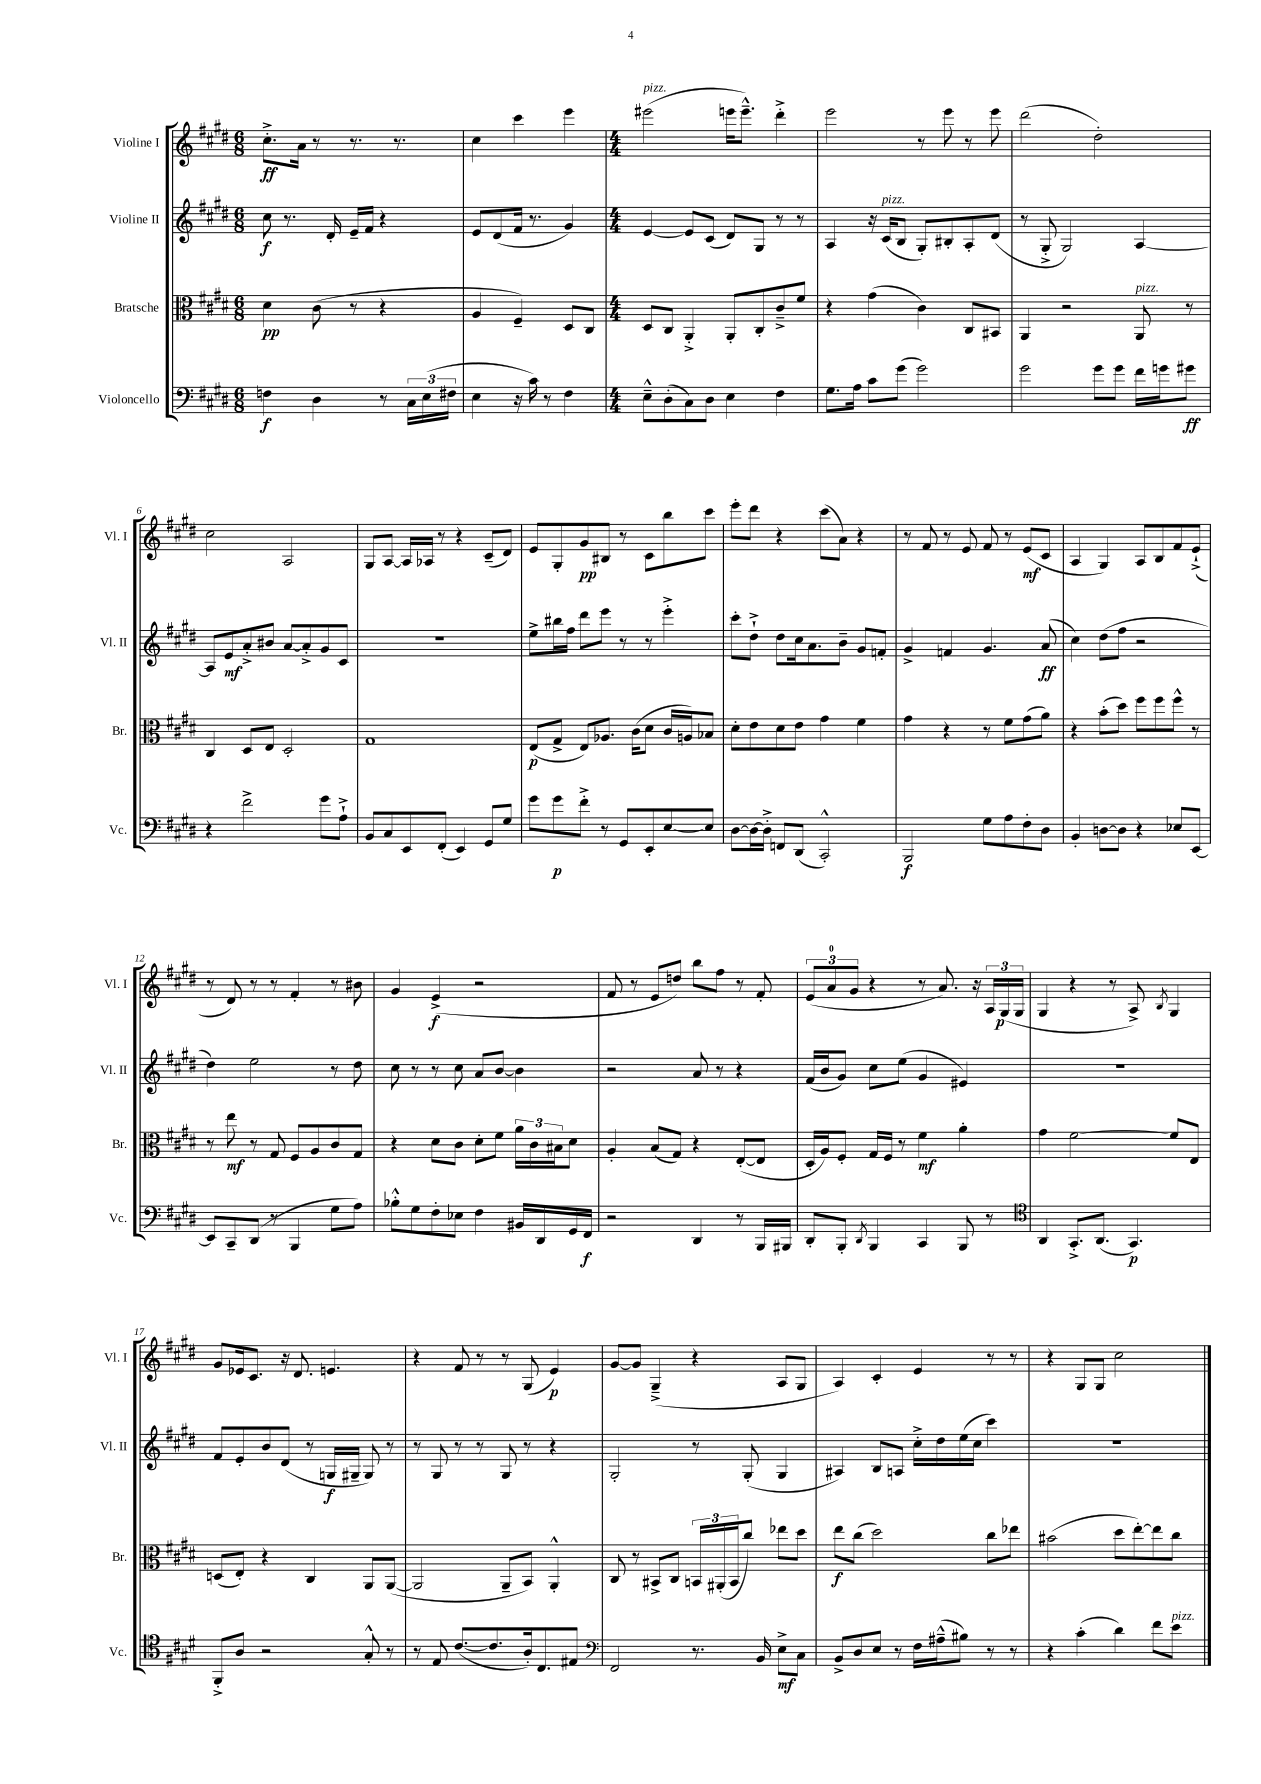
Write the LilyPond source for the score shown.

<<
\new StaffGroup <<
\new Staff = "s0" \with { instrumentName = "Violine I" shortInstrumentName = "Vl. I" } {
    \clef treble \key e \major \numericTimeSignature \time 6/8
    cis''8.-.->\ff a'16 r8 r8. r8. |
    cis''4 cis'''4 e'''4 |
    \numericTimeSignature \time 4/4 eis'''2^\markup { \italic "pizz." }( e'''16 e'''8.---^) dis'''4-.-> |
    e'''2 r8 e'''8 r8 e'''8 |
    dis'''2( dis''2-.) |
    cis''2 a2 |
    gis8 a8~ a16 aes16 r8 r4 cis'8--( dis'8) |
    e'8 gis8-. gis'8\pp bis8 r8 cis'8 b''8 cis'''8 |
    e'''8-. dis'''8 r4 cis'''8( a'8) r4 |
    r8 fis'8 r8 e'8 fis'8 r8 e'8\mf( cis'8 |
    a4 gis4) a8 b8 fis'8 e'8-!->( |
    r8 dis'8) r8 r8 fis'4-. r8 bis'8 |
    gis'4 e'4->\f( r2 |
    fis'8 r8 e'8 d''8) b''8 fis''8 r8 fis'8-. |
    \tuplet 3/2 { e'8( a'8-0 gis'8 } r4 r8 a'8.) r16 \tuplet 3/2 { a16 gis16\p( gis16 } |
    gis4 r4 r8 a8->) \acciaccatura { b8 } gis4 |
    gis'8 ees'16 cis'8. r16 dis'8. e'4. |
    r4 fis'8 r8 r8 gis8( e'4\p) |
    gis'8~ gis'8 gis4--->( r4 a8 gis8 |
    a4) cis'4-. e'4 r8 r8 |
    r4 gis8 gis8 cis''2 \bar "|." |
}
\new Staff = "s1" \with { instrumentName = "Violine II" shortInstrumentName = "Vl. II" } {
    \clef treble \key e \major \numericTimeSignature \time 6/8
    cis''8\f r8. dis'16-. e'16-- fis'16 r4 |
    e'8 dis'8( fis'16 r8. gis'4) |
    \numericTimeSignature \time 4/4 e'4~ e'8 cis'8( dis'8) gis8 r8 r8 |
    a4 r16 cis'16^\markup { \italic "pizz." }( b8 gis8-.) bis8-. a8-. dis'8( |
    r8 gis8-.-> gis2) a4~ |
    a8 e'8\mf a'8-.-> bis'8 a'8~ a'8-.-> gis'8 cis'8 |
    R1 |
    e''8-> bis''16 fis''16 dis'''8 e'''8 r8 r8 e'''4-.-> |
    cis'''8-. dis''8-!-> dis''8 cis''16 a'8. b'8-- gis'8 f'8-. |
    gis'4-> f'4 gis'4. a'8\ff( |
    cis''4) dis''8( fis''8 r2 |
    dis''4) e''2 r8 dis''8 |
    cis''8 r8 r8 cis''8 a'8 b'8~ b'4 |
    r2 a'8 r8 r4 |
    fis'16( b'16 gis'8) cis''8 e''8( gis'4 eis'4) |
    R1 |
    fis'8 e'8-. b'8 dis'8( r8 g16\f gis16-- gis8) r8 |
    r8 gis8 r8 r8 gis8 r8 r4 |
    gis2-. r8 gis8-.( gis4 |
    ais4) b8 a8 cis''16-.-> dis''16 e''16( cis''16 cis'''4) |
    R1 \bar "|." |
}
\new Staff = "s2" \with { instrumentName = "Bratsche" shortInstrumentName = "Br." } {
    \clef alto \key e \major \numericTimeSignature \time 6/8
    dis'4\pp cis'8( r8 r4 |
    a4 fis4--) dis8 cis8 |
    \numericTimeSignature \time 4/4 dis8 cis8 a,4-.-> a,8-. cis8-. cis'8---> fis'8 |
    r4 gis'4( cis'4) cis8 bis,8 |
    a,4 r2 a,8^\markup { \italic "pizz." } r8 |
    cis4 dis8 e8 dis2-. |
    gis1 |
    e8\p( gis8-> e8) aes8. cis'16( dis'8 cis'16 a16) bes8 |
    dis'8-. e'8 dis'8 e'8 gis'4 fis'4 |
    gis'4 r4 r8 fis'8 gis'8( a'8) |
    r4 b'8-.( dis''8) fis''8 fis''8 fis''8-^ r8 |
    r8 e''8\mf r8 gis8 fis8 a8 cis'8 gis8 |
    r4 dis'8 cis'8 dis'8-. fis'8 \tuplet 3/2 { a'16 cis'16 bis16 } dis'8 |
    a4-. b8( gis8) r4 e8~-.( e8 |
    dis16-. a16) fis8-. gis16 fis16 r8 fis'4\mf a'4-. |
    gis'4 fis'2~ fis'8 e8 |
    d8( e8-.) r4 cis4 a,8 a,8~( |
    a,2 a,8-- b,8) a,4-.-^ |
    cis8 r8 bis,8-> cis8 \tuplet 3/2 { b,16 ais,16-.( b,16 } cis''8) ees''8 dis''8 |
    e''8\f cis''8( dis''2) cis''8 ees''8 |
    bis'2( dis''8 e''8~-.) e''8 cis''8 \bar "|." |
}
\new Staff = "s3" \with { instrumentName = "Violoncello" shortInstrumentName = "Vc." } {
    \clef bass \key e \major \numericTimeSignature \time 6/8
    f4\f dis4 r8 \tuplet 3/2 { cis16 e16( fis16 } |
    e4 r16 cis'16) r8 fis4 |
    \numericTimeSignature \time 4/4 e8---^ dis8-.( cis8) dis8 e4 fis4 |
    gis8. a16 cis'8 gis'8( gis'2) |
    gis'2 gis'8 gis'8 fis'16 g'16 gis'8\ff |
    r4 fis'2-> gis'8 a8-!-> |
    b,8 cis8 e,8 fis,8-.( e,4) gis,8 gis8 |
    gis'8 gis'8\p fis'8-.-> r8 gis,8 e,8-. e8~ e8 |
    dis8~ dis16~ dis16-.-> f,8 dis,8( cis,2-.-^) |
    b,,2\f gis8 a8 fis8-. dis8 |
    b,4-. d8~ d8 r4 ees8 e,8~ |
    e,8 cis,8-- dis,8( r8 b,,4 gis8 a8) |
    bes8-.-^ gis8 fis8-. ees8 fis4 bis,16 dis,16 gis,16 fis,16\f |
    r2 dis,4 r8 b,,16 bis,,16 |
    dis,8-. b,,8-. \acciaccatura { dis,8 } b,,4 cis,4 b,,8 r8 |
    \clef tenor a,4 gis,8.-.-> a,8.( gis,4.\p) |
    fis,8-.-> a8 r2 gis8-.-^ r8 |
    r8 e8 cis'8.~( cis'8. a16-.) cis8. eis8 |
    \clef bass fis,2 r8. b,16 e8->\mf cis8 |
    b,8-> dis8 e8 r8 fis16 ais16---^( bis8) r8 r8 |
    r4 cis'4-.( dis'4) fis'8 e'8^\markup { \italic "pizz." } \bar "|." |
}
>>
>>
